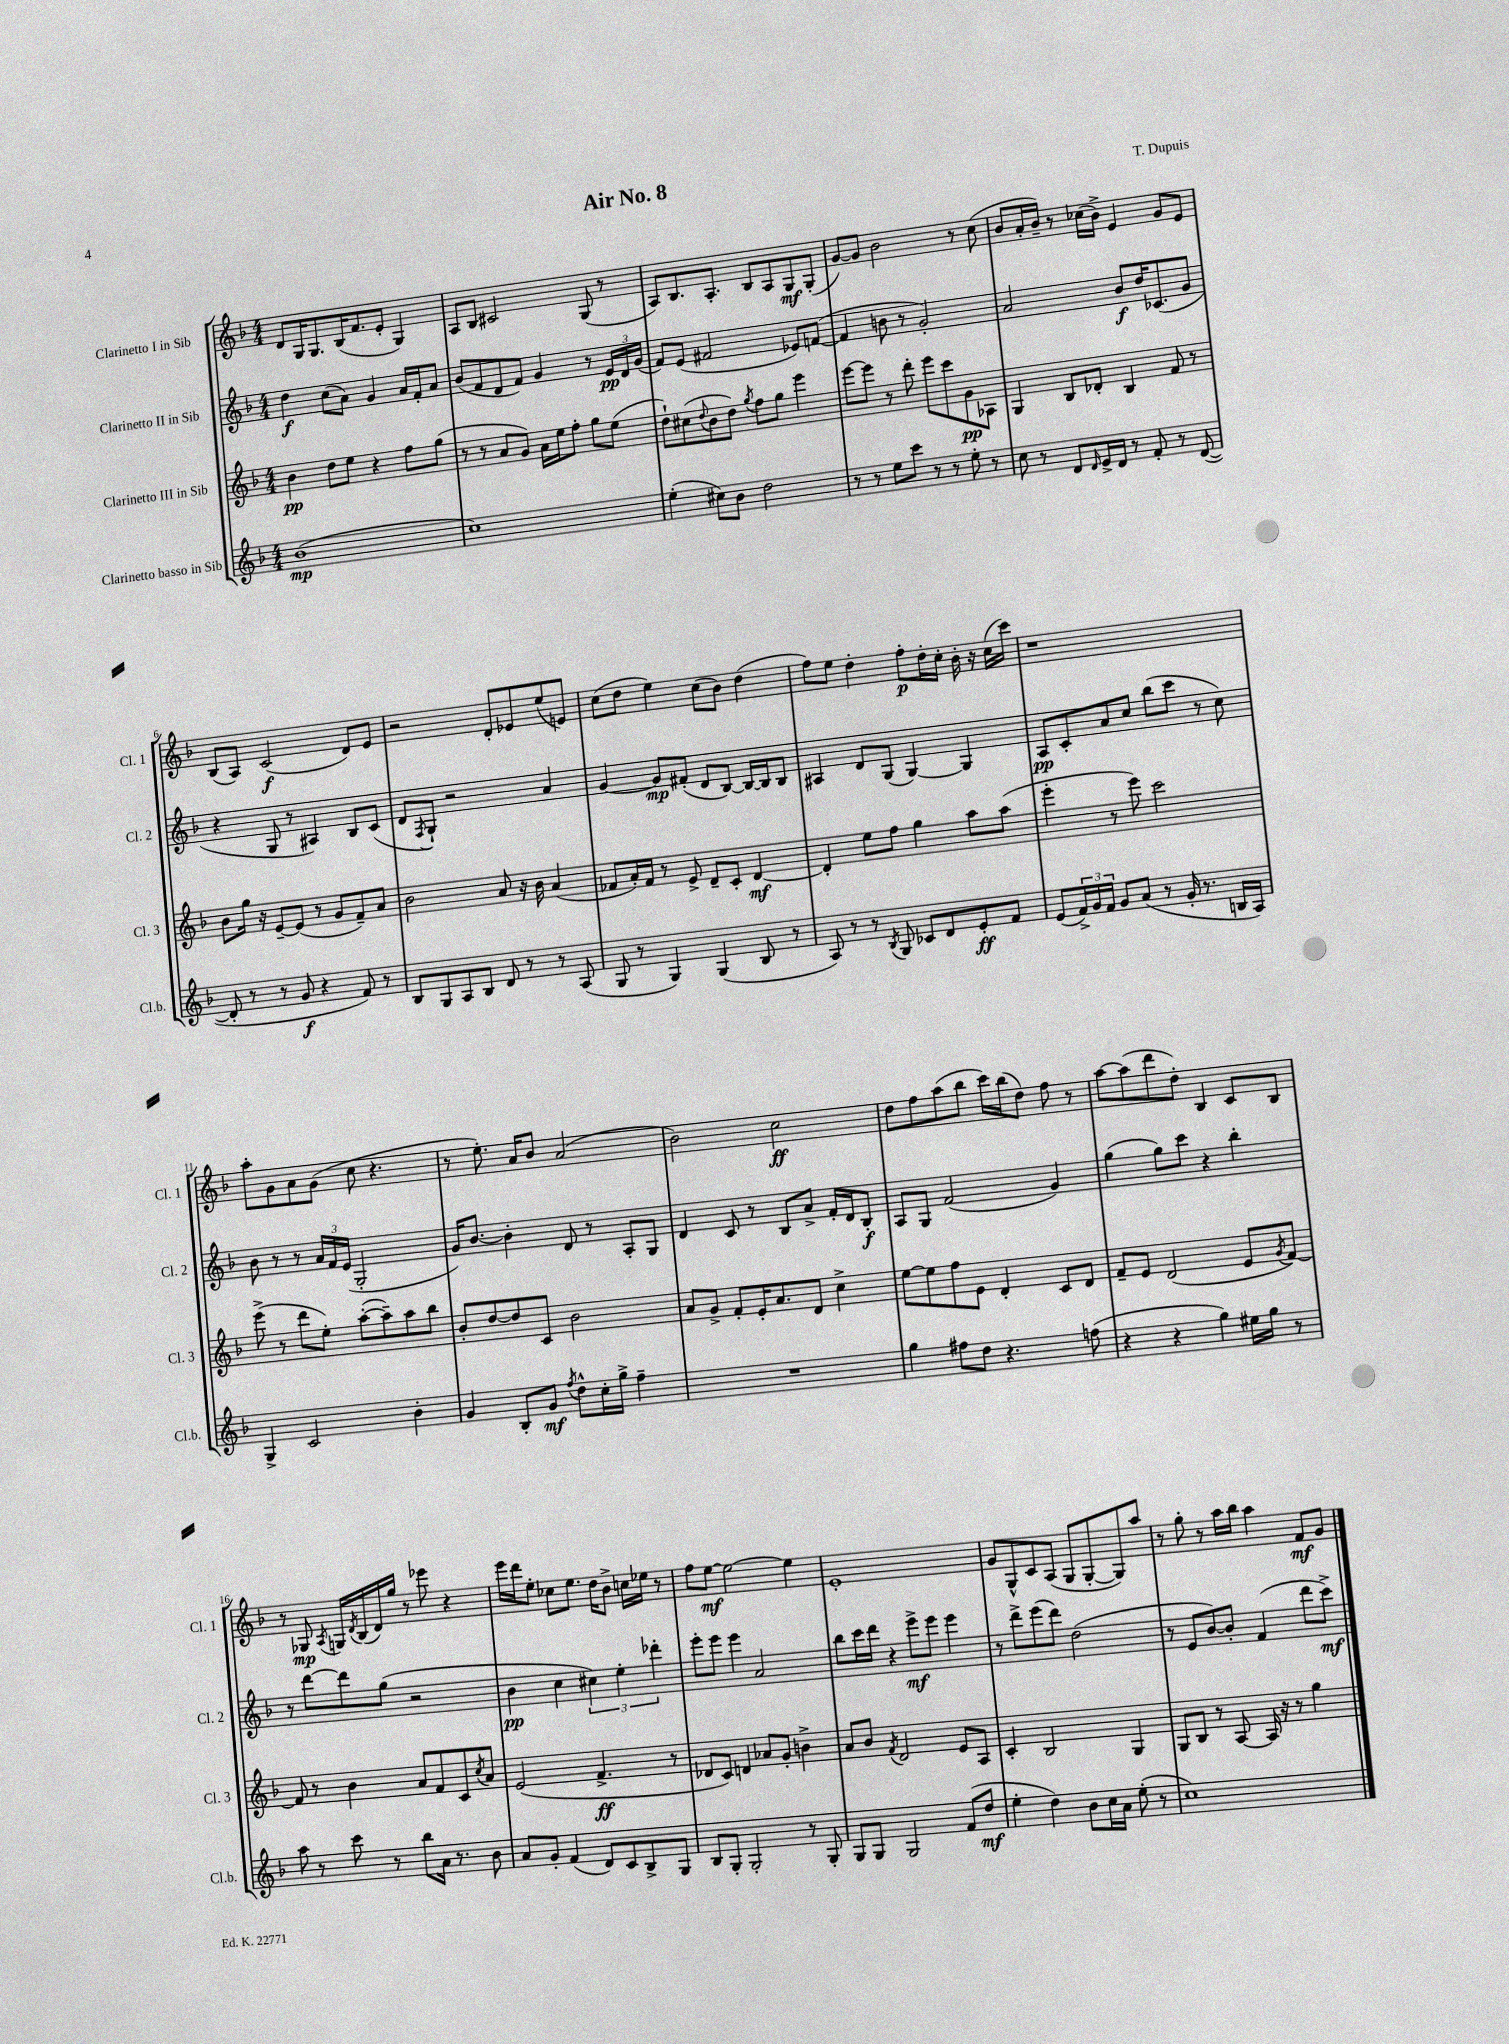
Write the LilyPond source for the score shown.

\header { title = "Air No. 8" composer = "T. Dupuis" }
<<
\new StaffGroup <<
\new Staff = "s0" \with { instrumentName = "Clarinetto I in Sib" shortInstrumentName = "Cl. 1" } {
    \clef treble \key f \major \numericTimeSignature \time 4/4
    d'8 g16 g8. bes16( f'8. e'8-. g4) |
    a8 bes8 cis'2 g8( r8 |
    a8) bes8. a8.-. bes8 a8 g8\mf g8-.( |
    g'8~) g'8 bes'2 r8 c''8( |
    bes'8 a'16-. bes'16--) r8 ces''16( bes'16->) e'4 g'8 e'8 |
    bes8( a8) c'2\f( d'8) e'8 |
    r2 d'8-. ees'8 e''8( e'8) |
    c''8( d''8 e''4) c''8( bes'8) d''4( |
    f''8) e''8 d''4-. f''8-.\p d''16-. c''16-. bes'16-. r16 c''16( c'''16) |
    r1 |
    a''8-. g'8 a'8 g'8( c''8 r4. |
    r8 e''8.-.) a'16 bes'8 a'2( |
    bes'2) c''2\ff |
    d''8 f''8 a''8( bes''8 c'''16) bes''16( d''8) f''8 r8 |
    a''8~ a''8( d'''8 d''8-.) bes4 c'8 bes8 |
    r8 ges8\mp \acciaccatura { a8 } g16 \acciaccatura { d'8 } bes16( d'16) g''16 r8 ees'''8 r4 |
    e'''16 d'''16 e''8-. ces''8 e''8. d''16 bes'8-> c''16 ees''16 r8 |
    f''8 e''8~\mf e''2~ e''4 |
    e'1-. |
    g'8 g8-^ c'8 a8( g8 g8~-. g8) a''8 |
    r8 g''8-. r8 a''16 bes''16 a''4 f'8\mf g'8 \bar "|." |
}
\new Staff = "s1" \with { instrumentName = "Clarinetto II in Sib" shortInstrumentName = "Cl. 2" } {
    \clef treble \key f \major \numericTimeSignature \time 4/4
    d''4\f c''8( a'8) g'4 a'16 f'16-. a'8 |
    bes'8( f'8 d'8 f'8) g'4 r8 \tuplet 3/2 { e'16\pp d'16 g'16( } |
    f'8) e'8( fis'2 ees'8) f'8~( |
    f'4 b'8 r8 g'2-.) |
    a'2 bes'8\f d''16 ces'8.( g'8 |
    r4 g8 r8 ais4) bes8 c'8( |
    d'8 \acciaccatura { f8 } g8-!) r2 a'4 |
    g'4~ g'8\mp fis'8-.( d'8 bes8~) bes16~ bes16 bes8 |
    ais4 d'8 g8( g4~) g4 |
    a8\pp c'8-. a'8 c''8 bes''8( c'''8 r8 c''8) |
    bes'8 r8 r8 \tuplet 3/2 { a'16 f'16 e'16( } g2-. |
    g'16) bes'8.~ bes'4-. d'8 r8 a8-. g8 |
    d'4 c'8 r8 bes8 a'8-> f'16-. d'16 bes8-.\f |
    a8 g8 f'2( g'4) |
    g''4( g''8) c'''8 r4 bes''4-. |
    r8 d'''8~ d'''8 g''8( r2 |
    bes'4\pp c''4 \tuplet 3/2 { cis''4) e''4-. des'''4-. } |
    e'''8-. e'''8 e'''4 a'2 |
    bes''8 c'''16 d'''16 r4 e'''8->\mf e'''8 e'''4 |
    r8 d'''8-> e'''8( d'''8) d''2( |
    r8 e'8 bes'8~) bes'8-. f'4( d'''8 c'''8->\mf) \bar "|." |
}
\new Staff = "s2" \with { instrumentName = "Clarinetto III in Sib" shortInstrumentName = "Cl. 3" } {
    \clef treble \key f \major \numericTimeSignature \time 4/4
    bes'4\pp d''8 e''8 r4 f''8 g''8( |
    r8 r8 a'8 g'8) a'16 e''16 f''8-. g''8 e''8( |
    d''8-!) cis''8( \appoggiatura { d''8 } bes'8 d''8) \acciaccatura { g''8 } f''8 g''8 e'''4 |
    e'''8~ e'''8 r8 d'''8-. e'''8 c'''8 g'8\pp aes8 |
    g4 bes8 des'8-. bes4 f'8 r8 |
    bes'8 g''16 r16 e'8~-- e'8( r8 g'8 f'8--) a'8 |
    bes'2 a'8 r16 bes'16 a'4( |
    fes'8 a'16-.) fes'16 r8 e'8-> d'8-- c'8-. d'4~\mf |
    d'4-. e''8 f''8 g''4 a''8 a''8( |
    e'''4-. r8 e'''8) c'''2 |
    e'''8->( r8 d'''8 e''8-.) a''8~-.( a''8--) a''8 bes''8 |
    bes'8-. d''8~ d''8 c'8 bes'2 |
    a'8 g'8-> f'8-. e'16-. a'8. d'8 c''4-> |
    e''8~ e''8 f''8 e'8 d'4-. c'8 d'8 |
    f'8-- e'8 d'2( e'8 \acciaccatura { g'8 } f'8~) |
    f'8 r8 bes'4 a'8 f'8 c'8 \acciaccatura { c''8 } a'8 |
    e'2( f'4.->\ff r8 |
    des'8 c'8) d'4 aes'8 g'8-. b'4-> |
    a'8 bes'8 \acciaccatura { f'8 } d'2 e'8 a8 |
    c'4-. bes2 g4 |
    g8 bes8 r8 a8~ a16 r16 r8 g''4 \bar "|." |
}
\new Staff = "s3" \with { instrumentName = "Clarinetto basso in Sib" shortInstrumentName = "Cl.b." } {
    \clef treble \key f \major \numericTimeSignature \time 4/4
    bes'1\mp( |
    c''1) |
    e''4-.( cis''8) bes'8 d''2 |
    r8 r8 e''8 c'''8 r8 r8 e''8-. r8 |
    c''8 r8 d'8 \grace { d'16 } e'16-> d'16 r8 f'8-. r8 d'8~( |
    d'8-. r8 r8 g'8\f r4 f'8) r8 |
    bes8 g8 a8 bes8 d'8 r8 r8 a8( |
    g8 r8 g4) g4( bes8 r8 |
    a8) r8 r8 \acciaccatura { bes8 } g8 ces'8 d'8 e'8-.\ff f'8 |
    e'8( \tuplet 3/2 { f'16->) g'16 f'16 } g'8 a'8( r8 g'16-. r8. b16 a16) |
    g4-> c'2 bes'4-. |
    g'4 bes8-. g'8\mf \acciaccatura { f''8 } d''8-^ c''16-. g''16-> f''4-- |
    R1 |
    g''4 fis''8 d''8 r4. f''8( |
    r4 r4 g''4) eis''16 g''16 r8 |
    a''8 r8 c'''8 r8 bes''8 a'16 r8. bes'8 |
    a'8 g'8-. f'4( d'8) c'8 bes8-> g8 |
    bes8 g8-. g2-. r8 g8-. |
    g8 g8 g2 f'8( d''8\mf |
    e''4-. d''4) bes'8 c''16 a'16 e''8-.( r8 |
    c''1) \bar "|." |
}
>>
>>
